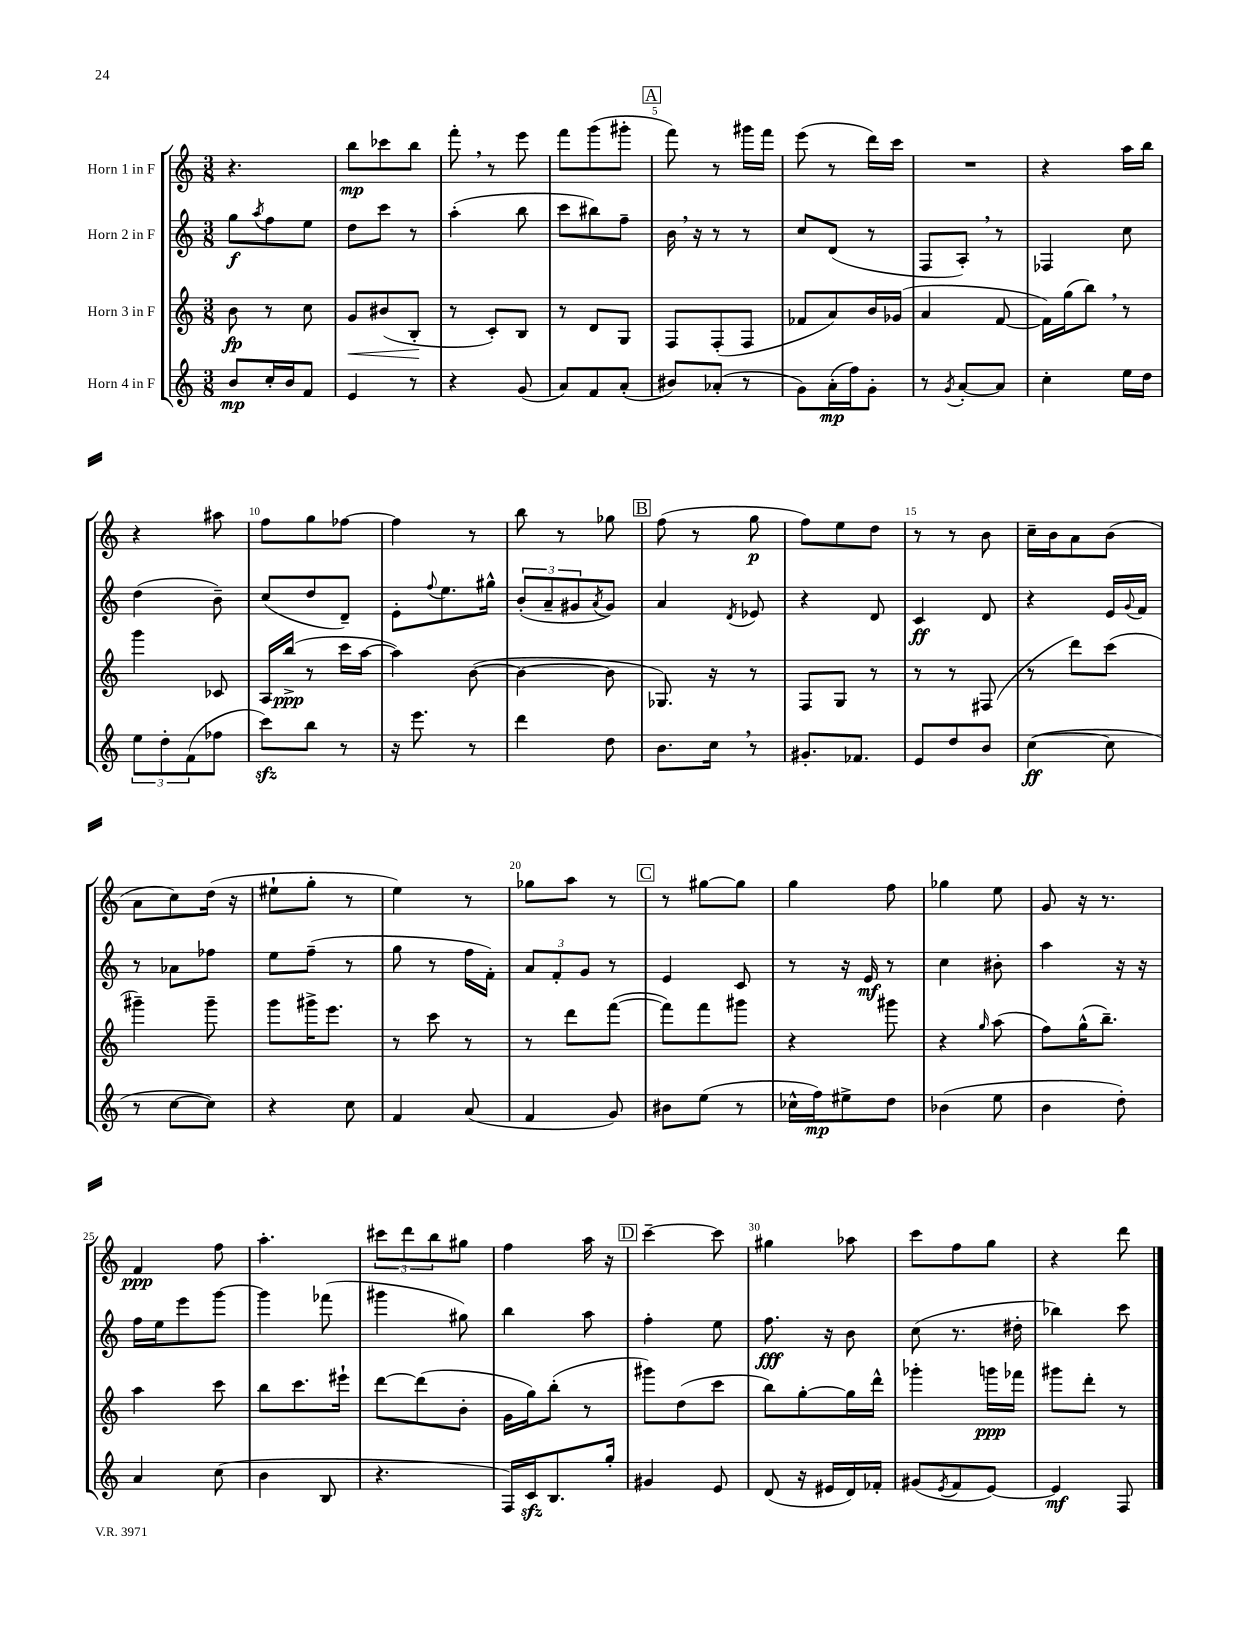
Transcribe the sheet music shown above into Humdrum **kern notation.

**kern	**kern	**kern	**kern
*staff4	*staff3	*staff2	*staff1
*clefG2	*clefG2	*clefG2	*clefG2
*k[]	*k[]	*k[]	*k[]
*M3/8	*M3/8	*M3/8	*M3/8
8b	8b	8gg	4.r
.	.	8qaa	.
16cc'	8r	8ff	.
16b	.	.	.
8f	8cc	8ee	.
=	=	=	=
4e	8g	8dd	8bb
.	(8b#	8ccc	8ccc-
8r	8B'	8r	8bb
=	=	=	=
4r	8r	(4aa'	8fff'
.	8c')	.	8r
(8g	8B	8bb	8eee
=	=	=	=
8a)	8r	8ccc	8fff
8f	8d	8bb#)	(8ggg
(8a'	8G	8ff~	8ggg#'
=	=	=	=
8b#)	8F	16b	8fff)
.	.	16r	.
(8a-'	(8F'	8r	8r
8r	8F	8r	16ggg#
.	.	.	16fff
=	=	=	=
8g)	8f-	8cc	(8eee
(16a'	8a)	(8d	8r
16ff)	.	.	.
8g'	16b	8r	16ddd)
.	(16g-	.	16ccc
=	=	=	=
8r	4a	8F	4.r
8qg	.	.	.
[8a'	.	8A')	.
8a]	[8f	8r	.
=	=	=	=
4cc'	16f])	4F-	4r
.	(16gg	.	.
.	8bb)	.	.
16ee	8r	8cc	16aa
16dd	.	.	16bb
=	=	=	=
12ee	4ggg	(4dd	4r
12dd'	.	.	.
(12f	.	.	.
8ff-	8c-	8b~)	8aa#
=	=	=	=
8ccc)	16A	(8cc	8ff
.	(16bb^	.	.
8bb	8r	8dd	8gg
8r	16ccc	8d~)	[8ff-
.	[16aa	.	.
=	=	=	=
16r	4aa])	8e'	4ff-]
8.eee	.	.	.
.	.	8qqff	.
.	.	8.ee	.
8r	([8b	.	8r
.	.	16gg#^^	.
=	=	=	=
4ddd	4b_	(12b'	8bb
.	.	12a~	.
.	.	.	8r
.	.	12g#	.
.	.	8qa	.
8dd	8b]	8g#)	8gg-
=	=	=	=
8.b	8.G-)	4a	(8ff
.	.	.	8r
16cc	16r	.	.
.	.	8qd	.
8r	8r	8e-	8gg
=	=	=	=
8.g#'	8F	4r	8ff)
.	8G	.	8ee
8.f-	.	.	.
.	8r	8d	8dd
=	=	=	=
8e	8r	4c	8r
8dd	8r	.	8r
8b	(8F#	8d	8b
=	=	=	=
([4cc	8r	4r	16cc~
.	.	.	16b
.	8ddd)	.	8a
8cc]	(8ccc	16e	(8b
.	.	8qqg	.
.	.	16f	.
=	=	=	=
8r	4ggg#~)	8r	8a
[8cc	.	8a-	8cc)
8cc])	8ggg#~	8ff-	(16dd
.	.	.	16r
=	=	=	=
4r	8ggg	8ee	8ee#`
.	16ggg#^	(8ff~	8gg'
.	8.eee	.	.
8cc	.	8r	8r
=	=	=	=
4f	8r	8gg	4ee)
.	8ccc	8r	.
(8a	8r	16ff	8r
.	.	16f')	.
=	=	=	=
4f	8r	12a	8gg-
.	.	12f'	.
.	8ddd	.	8aa
.	.	12g	.
8g)	([8fff	8r	8r
=	=	=	=
8b#	8fff])	4e	8r
(8ee	8fff	.	[8gg#
8r	8ggg#	8c	8gg#]
=	=	=	=
16cc-^^	4r	8r	4gg
16ff)	.	.	.
8ee#^	.	16r	.
.	.	16e	.
8dd	8ggg#	8r	8ff
=	=	=	=
(4b-	4r	4cc	4gg-
.	16qqgg	.	.
8ee	(8aa	8b#'	8ee
=	=	=	=
4b	8ff)	4aa	8g
.	(16gg^^	.	16r
.	8.bb~)	.	8.r
8dd')	.	16r	.
.	.	16r	.
=	=	=	=
4a	4aa	16ff	4f
.	.	16ee	.
.	.	8eee	.
(8cc	8ccc	[8ggg	8ff
=	=	=	=
4b	8bb	4ggg]	4.aa'
.	8.ccc	.	.
8B	.	(8fff-	.
.	16eee#`	.	.
=	=	=	=
4.r	[8ddd	4ggg#	12ccc#
.	.	.	12ddd
.	(8ddd]	.	.
.	.	.	12bb
.	8b'	8gg#)	8gg#
=	=	=	=
16F)	16g	4bb	4ff
16c	16gg)	.	.
8.B	(8bb'	.	.
.	8r	8aa	16aa
16gg'	.	.	16r
=	=	=	=
4g#	8ggg#)	4ff'	[4ccc~
.	(8dd	.	.
8e	8ccc	8ee	8ccc]
=	=	=	=
(8d	8bb)	8.ff	4gg#
16r	[8gg'	.	.
16e#	.	16r	.
16d)	16gg]	8b	8aa-
16f-'	16ddd^^	.	.
=	=	=	=
(8g#	4ggg-'	(8cc	8ccc
8qe	.	.	.
8f	.	8.r	8ff
[8e)	16ggg	.	8gg
.	16fff-	16dd#'	.
=	=	=	=
4e]	8ggg#	4bb-)	4r
.	8ddd'	.	.
8F	8r	8ccc	8ddd
==	==	==	==
*-	*-	*-	*-
